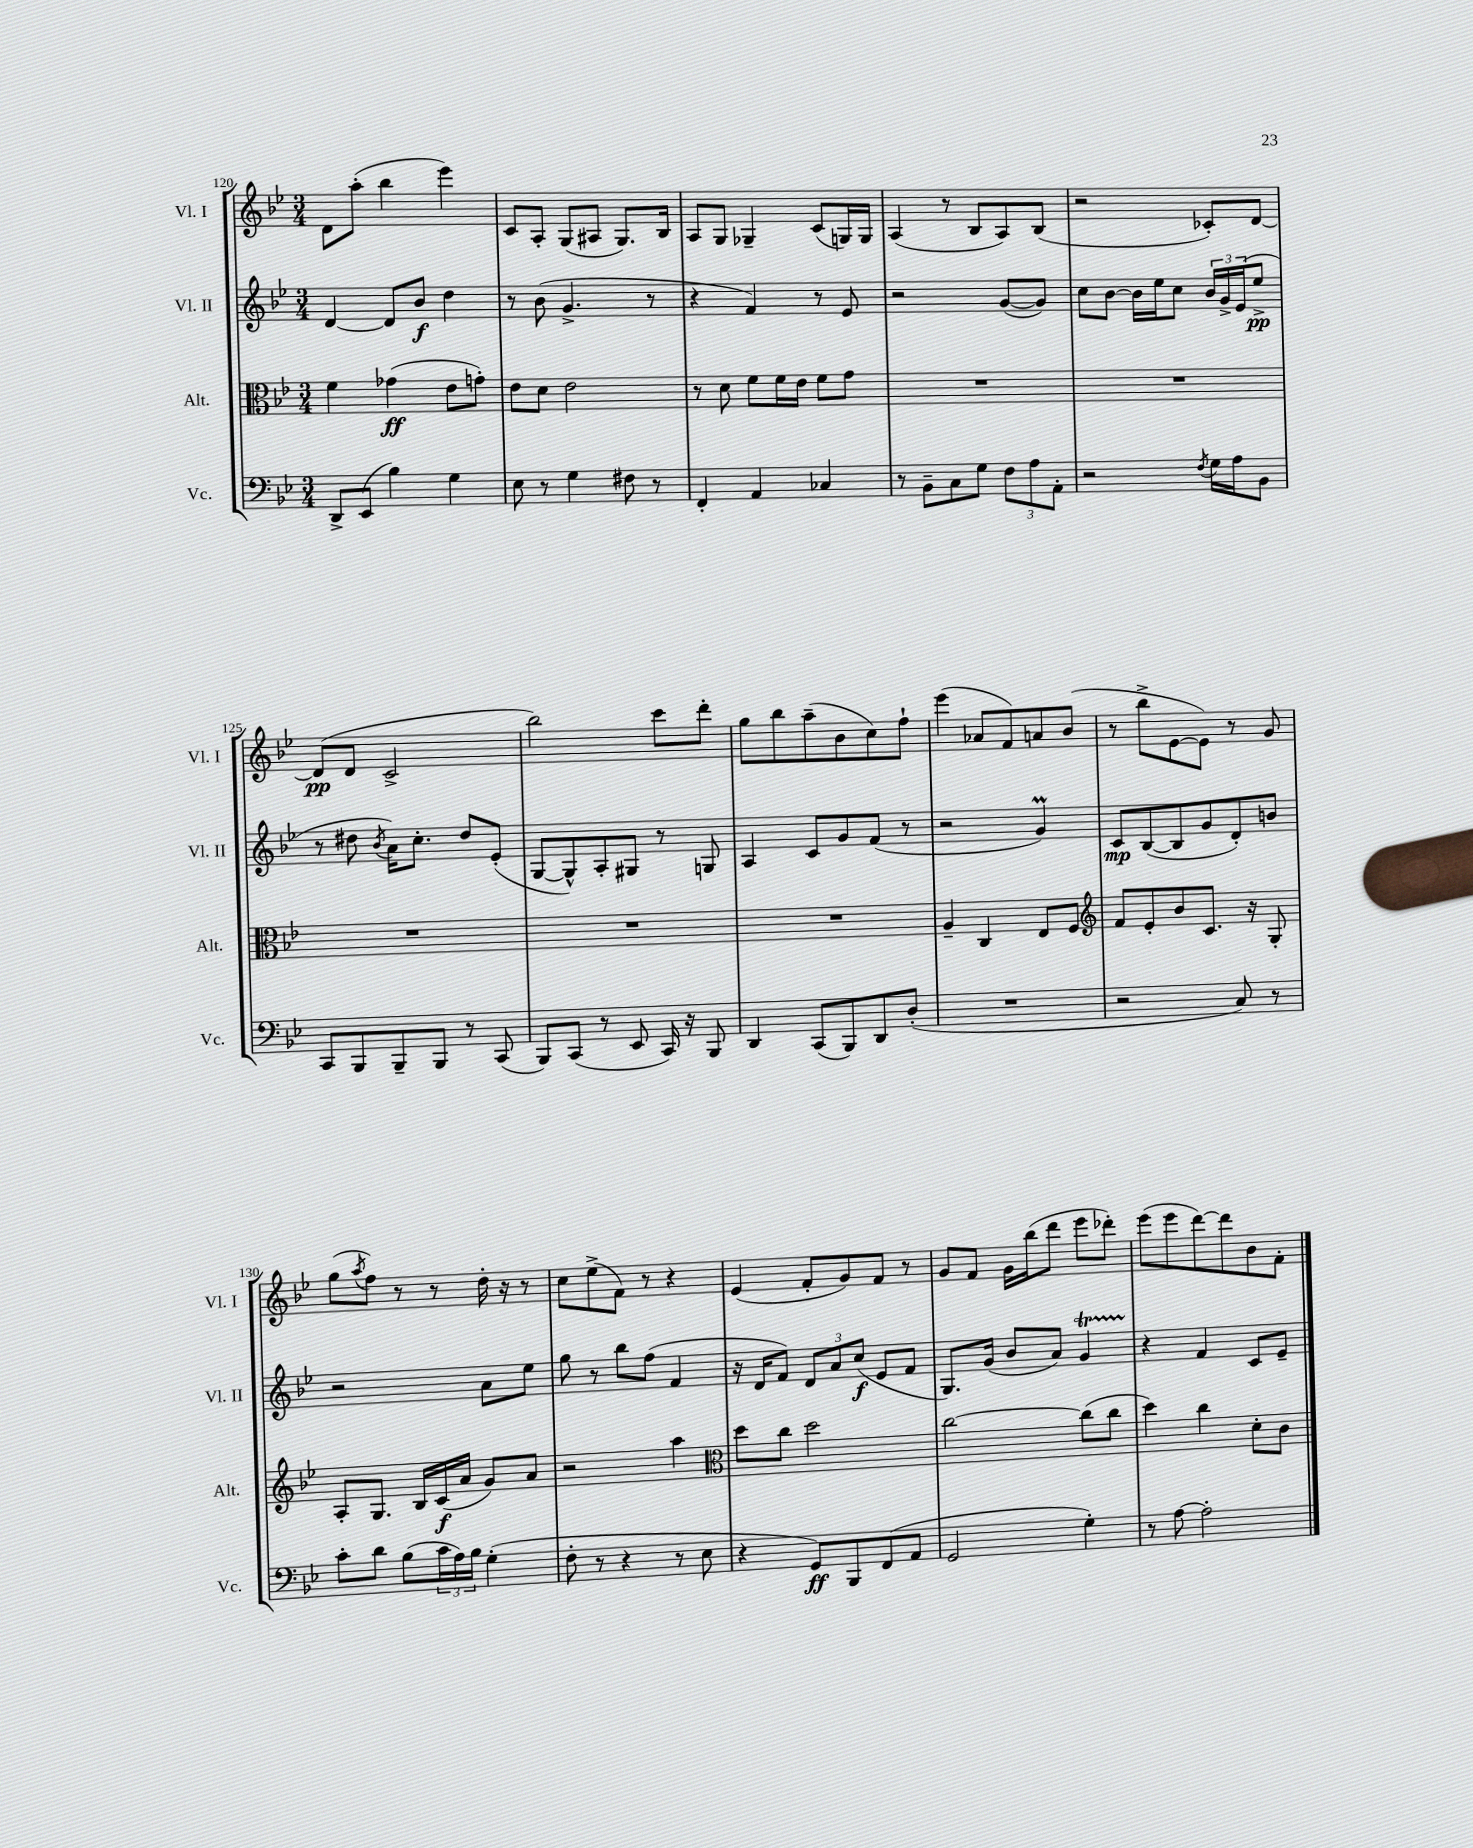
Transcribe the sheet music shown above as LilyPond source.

<<
\new StaffGroup <<
\new Staff = "s0" \with { instrumentName = "Vl. I" shortInstrumentName = "Vl. I" } {
    \clef treble \key bes \major \numericTimeSignature \time 3/4
    d'8 a''8-.( bes''4 ees'''4) |
    c'8 a8-. g8( ais8 g8.) bes16 |
    a8 g8 ges4-- c'8( g16) g16 |
    a4( r8 bes8 a8) bes8( |
    r2 ces'8-.) d'8~ |
    d'8\pp( d'8 c'2-> |
    bes''2) c'''8 d'''8-. |
    g''8 bes''8 a''8--( bes'8 c''8) f''8-! |
    ees'''4( aes'8 f'8) a'8 bes'8( |
    r8 bes''8-> ees'8~ ees'8) r8 g'8 |
    g''8( \acciaccatura { a''8 } f''8) r8 r8 d''16-. r16 r8 |
    c''8 ees''8->( f'8) r8 r4 |
    ees'4( f'8-. g'8) f'8 r8 |
    g'8 f'8 g'16 bes''16( d'''8 ees'''8 des'''8-.) |
    ees'''8( ees'''8 d'''8~) d'''8 bes'8 f'8-. \bar "|." |
}
\new Staff = "s1" \with { instrumentName = "Vl. II" shortInstrumentName = "Vl. II" } {
    \clef treble \key bes \major \numericTimeSignature \time 3/4
    d'4~ d'8 bes'8\f d''4 |
    r8 bes'8( g'4.-> r8 |
    r4 f'4) r8 ees'8 |
    r2 g'8~( g'8) |
    c''8 bes'8~ bes'16 ees''16 c''8 \tuplet 3/2 { bes'16 g'16-> ees'16( } ees''8->\pp |
    r8 dis''8 \acciaccatura { bes'8 } a'16) c''8.-. dis''8 ees'8-.( |
    g8~ g8-^) a8-. gis8 r8 g8 |
    a4 c'8 g'8 f'8( r8 |
    r2 g'4\prall) |
    c'8\mp bes8~( bes8 g'8 d'8-.) b'8 |
    r2 a'8 ees''8 |
    g''8 r8 bes''8 f''8( f'4 |
    r16 d'16 f'8) \tuplet 3/2 { d'8 a'8 c''8\f( } ees'8 f'8 |
    g8.) g'16( bes'8 a'8) g'4\startTrillSpan |
    r4\stopTrillSpan f'4 c'8 ees'8-- \bar "|." |
}
\new Staff = "s2" \with { instrumentName = "Alt." shortInstrumentName = "Alt." } {
    \clef alto \key bes \major \numericTimeSignature \time 3/4
    f'4 ges'4\ff( ees'8 g'8-.) |
    ees'8 d'8 ees'2 |
    r8 d'8 f'8 f'16 ees'16 f'8 g'8 |
    R2. |
    R2. |
    R2. |
    R2. |
    R2. |
    a4-- c4 ees8 f8 |
    \clef treble f'8 ees'8-. bes'8 c'8. r16 g8-. |
    a8-. g8. bes16 c'16\f( a'16 g'8) a'8 |
    r2 a''4 |
    \clef alto d''8 c''8 d''2 |
    c''2~ c''8( c''8 |
    d''4) c''4 d'8-. c'8 \bar "|." |
}
\new Staff = "s3" \with { instrumentName = "Vc." shortInstrumentName = "Vc." } {
    \clef bass \key bes \major \numericTimeSignature \time 3/4
    d,8-> ees,8( bes4) g4 |
    ees8 r8 g4 fis8 r8 |
    f,4-. a,4 ces4 |
    r8 bes,8-- c8 g8 \tuplet 3/2 { f8 a8 a,8-. } |
    r2 \acciaccatura { f8 } g16 a16 bes,8 |
    c,8 bes,,8 bes,,8-- bes,,8 r8 c,8( |
    bes,,8) c,8( r8 ees,8 c,16) r16 bes,,8 |
    d,4 c,8( bes,,8) d,8 d8-.( |
    R2. |
    r2 c8) r8 |
    c'8-. d'8 bes8( \tuplet 3/2 { c'16 a16) bes16 } g4-.( |
    f8-. r8 r4 r8 ees8 |
    r4 g,8\ff) bes,,8 f,8( a,8 |
    g,2 g4-.) |
    r8 a8~ a2-. \bar "|." |
}
>>
>>
\layout { \context { \Score currentBarNumber = #120 } }
